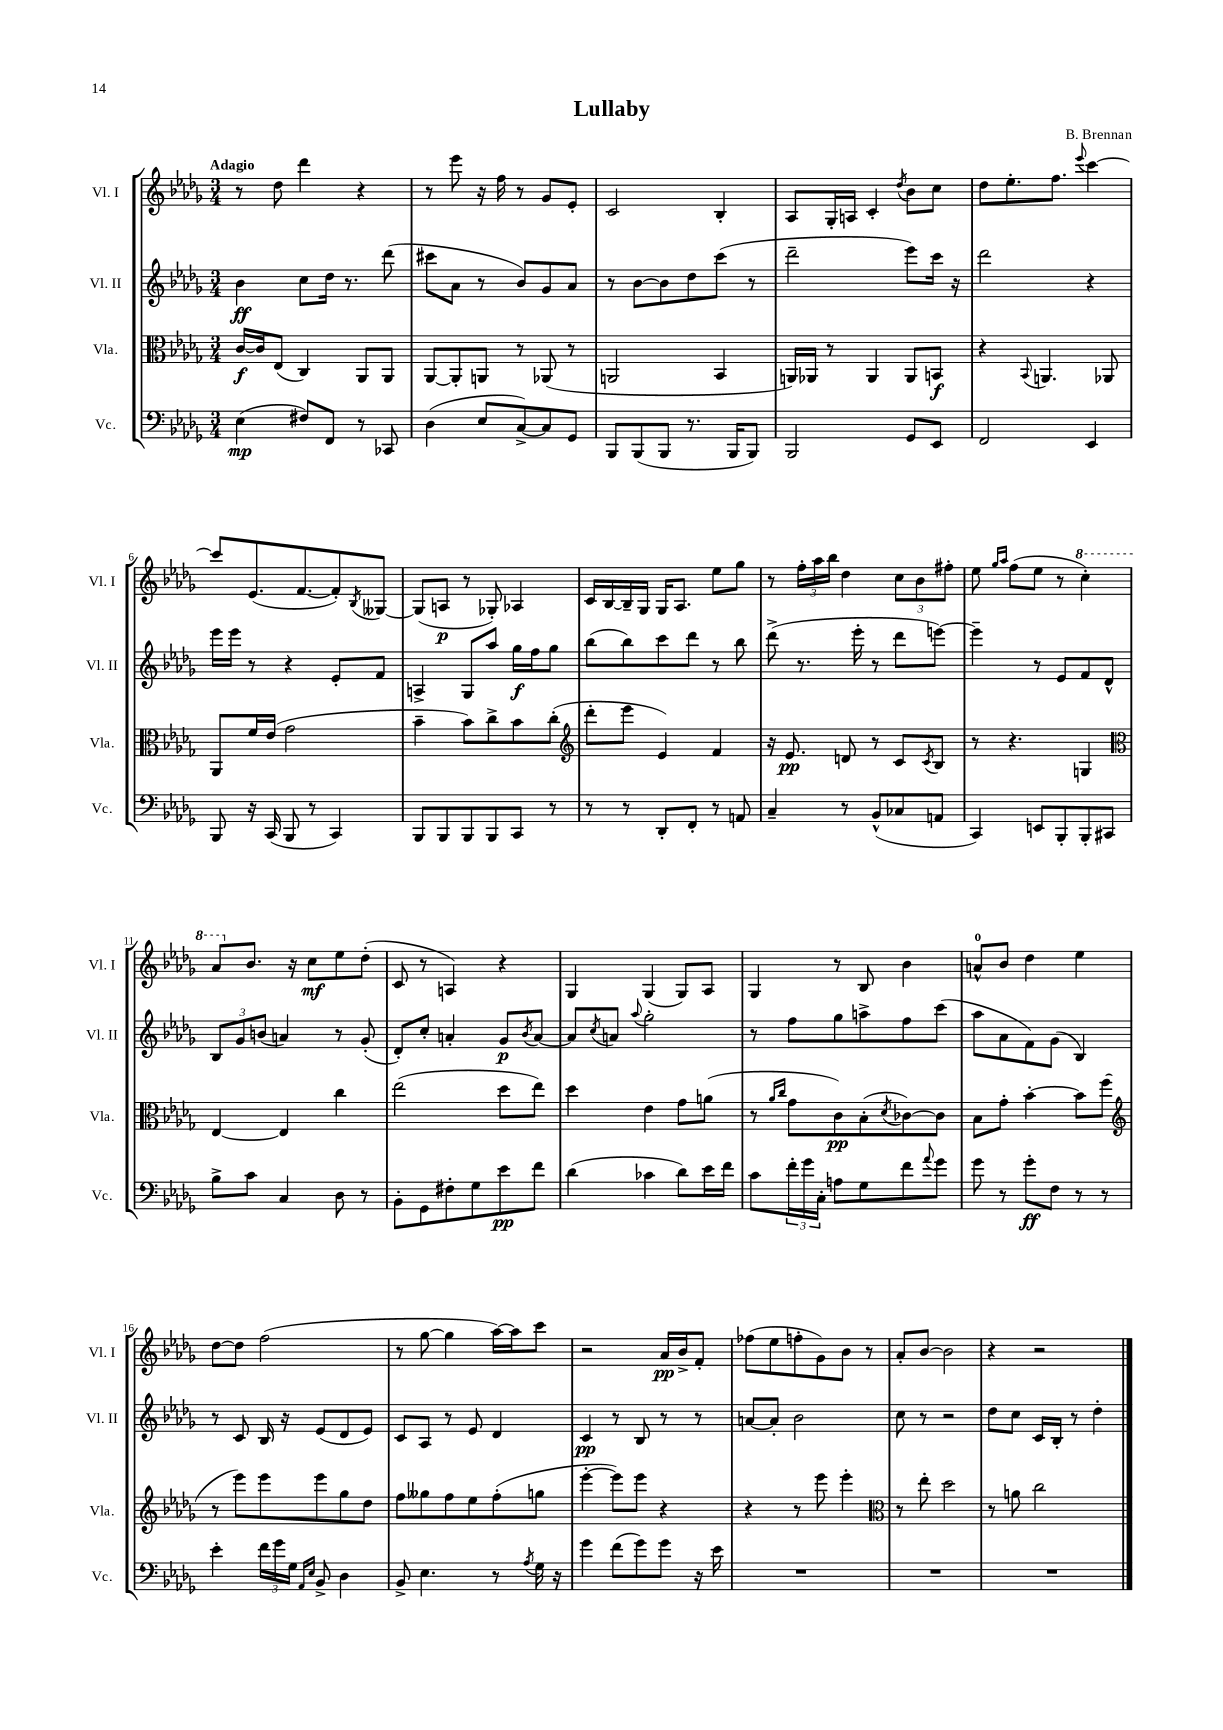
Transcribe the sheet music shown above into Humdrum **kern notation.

**kern	**kern	**kern	**kern
*staff4	*staff3	*staff2	*staff1
*clefF4	*clefC3	*clefG2	*clefG2
*k[b-e-a-d-g-]	*k[b-e-a-d-g-]	*k[b-e-a-d-g-]	*k[b-e-a-d-g-]
*M3/4	*M3/4	*M3/4	*M3/4
(4E-\	[16c/LL	4b-\	8r
.	16c/]J	.	.
.	(8E-/J	.	8dd-\
8F#/L)	4C/)	8cc\L	4ddd-\
8FF/J	.	16dd-\Jk	.
.	.	8.r	.
8r	8AA-/L	.	4r
8CC-/	8AA-/J	(8ddd-\	.
=	=	=	=
(4D-\	[8AA-/L	8ccc#\L	8r
.	8AA-'/]	8a-\J	8eee-\
8E-/L	8AA/J	8r	16r
.	.	.	16ff\
[8C^/)	8r	8b-/L)	8r
8C/]	(8AA-/	8g-/	8g-/L
8GG-/J	8r	8a-/J	8e-'/J
=	=	=	=
8BBB-/L	2AA/	8r	2c/
(8BBB-/	.	[8b-\L	.
8BBB-/J	.	8b-\]	.
8.r	.	8dd-\	.
.	4BB-/	(8ccc\J	4B-'/
16BBB-/LK	.	.	.
8BBB-/J)	.	8r	.
=	=	=	=
2BBB-/	16AA/LL)	2ddd-~\	8A-/L
.	16AA-/JJ	.	.
.	8r	.	16G-'/L
.	.	.	16A/JJ
.	4AA-/	.	4c'/
.	.	.	8qdd-/
8GG-/L	8AA-/L	8eee-\L)	8b-\L
8EE-/J	8BB/J	16ccc\Jk	8cc\J
.	.	16r	.
=	=	=	=
2FF/	4r	2ddd-\	8dd-\L
.	.	.	8.ee-'\
.	8qqBB-/	.	.
.	4.AA/	.	.
.	.	.	8.ff\J
.	.	.	8qqeee-/
4EE-/	.	4r	[4ccc\
.	8AA-/	.	.
=	=	=	=
8BBB-/	8AA-/L	16eee-\LL	8ccc/]L
.	.	16eee-\JJ	.
16r	16f/L	8r	(8.e-/
(16CC/	(16e-/JJ	.	.
8BBB-/	2g-\	4r	.
.	.	.	[8.f/
8r	.	.	.
4CC/)	.	8e-'/L	8f'/])
.	.	.	8qB-/
.	.	8f/J	[8G--/J
=	=	=	=
8BBB-/L	4b-~\	4A^/	(8G--/]L
8BBB-/	.	.	8A/J
8BBB-/	8b-\L)	8G-/L	8r
8BBB-/	8cc^\	8aa-/J	8G-'/)
8CC/J	8b-\	16gg-\LL	4A-/
.	.	16ff\J	.
8r	(8cc'\J	8gg-\J	.
=	=	=	=
*	*clefG2	*	*
8r	8ddd-'\L	(8bb-\L	16c/LL
.	.	.	[16B-/
8r	8eee-\J	8bb-\)	16B-~/]
.	.	.	16G-/JJ
8DD-'/L	4e-/)	8ccc\	16G-/LK
.	.	.	8.A-/J
8FF'/J	.	8ddd-\J	.
8r	4f/	8r	8ee-\L
8AA/	.	8bb-\	8gg-\J
=	=	=	=
4C~/	16r	(8ddd-^\	8r
.	8.e-/	.	.
.	.	8.r	24ff'\LL
.	.	.	24aa-\
.	.	.	24bb-\JJ
8r	8d/	.	4dd-\
.	.	16eee-'\	.
(8BB-^^/L	8r	8r	.
8C-/	8c/L	8ddd-\L	12cc\L
.	.	.	12b-\
.	8qc/	.	.
8AA/J	8B-/J	[8eee\J)	.
.	.	.	12ff#'\J
=	=	=	=
4CC/)	8r	4eee~\]	8ee-\
.	.	.	16qqgg-/LL
.	.	.	16qqaa-/JJ
.	4.r	.	(8ff\L
8EE/L	.	8r	8ee-\J
8BBB-'/	.	8e-/L	8r
8BBB-'/	4G/	8f/	4ccc'\)
8CC#/J	.	8d-^^/J	.
=	=	=	=
*	*clefC3	*	*
8B-^\L	[4E-/	12B-/L	8aa-/L
.	.	12g-/	.
8c\J	.	.	8.b-/J
.	.	(12b/J	.
4C/	4E-/]	4a/)	.
.	.	.	16r
.	.	.	8cc\L
8D-\	4cc\	8r	8ee-\
8r	.	(8g-'/	(8dd-'\J
=	=	=	=
8BB-'\L	(2ee-\	8d-'/L)	8c/
8GG-\	.	8cc'/J	8r
8F#'\	.	4a'/	4A/)
8G-\	.	.	.
8e-\	8dd-\L	8g-/L	4r
.	.	8qb-/	.
8f\J	8ee-\J)	[8a/J	.
=	=	=	=
(4d-\	4dd-\	8a/]L	4G-/
.	.	8qcc/	.
.	.	8a/J	.
.	.	8qqaa-/	.
4c-\	4e-\	2gg-'\	(4G-/
8d-\L)	8g-\L	.	8G-/L)
16e-\L	(8a\J	.	8A-/J
16f\JJ	.	.	.
=	=	=	=
8c\L	8r	8r	4G-/
.	16qqa-/LL	.	.
.	16qqcc/JJ	.	.
24f'\L	8g-\L	8ff\L	.
24g-\	.	.	.
24C'\JJ	.	.	.
8A\L	8c\)	8gg-\	8r
8G-\	(8B-'\	8aa^\	8B-/
.	8qd-/	.	.
8f\	[8c-\)	8ff\	4b-\
8qqa-/	.	.	.
8g-\J	8c-\]J	(8ccc\J	.
=	=	=	=
8g-\	8B-\L	8aa-\L	8a^^/L
8r	8g-'\J	8a-\	8b-/J
8g-'\L	[4b-'\	8f\)	4dd-\
8F\J	.	(8g-\J	.
8r	8b-\]L	4B-/)	4ee-\
8r	(8ff\J	.	.
=	=	=	=
*	*clefG2	*	*
4e-'\	8r	8r	[8dd-\L
.	8eee-\L)	8c/	8dd-\]J
24f\LL	8eee-\	16B-/	(2ff\
24g-\	.	.	.
.	.	16r	.
24G-\JJ	.	.	.
16qqAA-/LL	.	.	.
16qqE-/JJ	.	.	.
8BB-^/	8eee-\	(8e-/L	.
4D-\	8gg-\	8d-/	.
.	8dd-\J	8e-/J)	.
=	=	=	=
8BB-^/	8ff\L	8c/L	8r
4.E-\	8gg--\	8A-/J	[8gg-\
.	8ff\	8r	4gg-\]
.	8ee-\	8e-/	.
8r	(8ff'\	4d-/	[16aa-\LL)
.	.	.	16aa-\]J
8qA-/	.	.	.
16G-\	8gg\J	.	8ccc\J
16r	.	.	.
=	=	=	=
4g-\	[4eee-'\	4c/	2r
(8f\L	8eee-\]L)	8r	.
8g-\)	8eee-\J	8B-/	.
8g-\J	4r	8r	16a-/LL
.	.	.	16b-^/J
16r	.	8r	8f'/J
16e-\	.	.	.
=	=	=	=
2.r	4r	[8a/L	(8ff-\L
.	.	8a'/]J	8ee-\
.	8r	2b-\	8ff'\
.	8eee-\	.	8g-\)
.	4eee-'\	.	8b-\J
.	.	.	8r
=	=	=	=
*	*clefC3	*	*
2.r	8r	8cc\	8a-'/L
.	8ee-'\	8r	[8b-/J
.	2dd-\	2r	2b-\]
=	=	=	=
2.r	8r	8dd-\L	4r
.	8a\	8cc\J	.
.	2cc\	16c/LL	2r
.	.	16B-'/JJ	.
.	.	8r	.
.	.	4dd-'\	.
==	==	==	==
*-	*-	*-	*-
